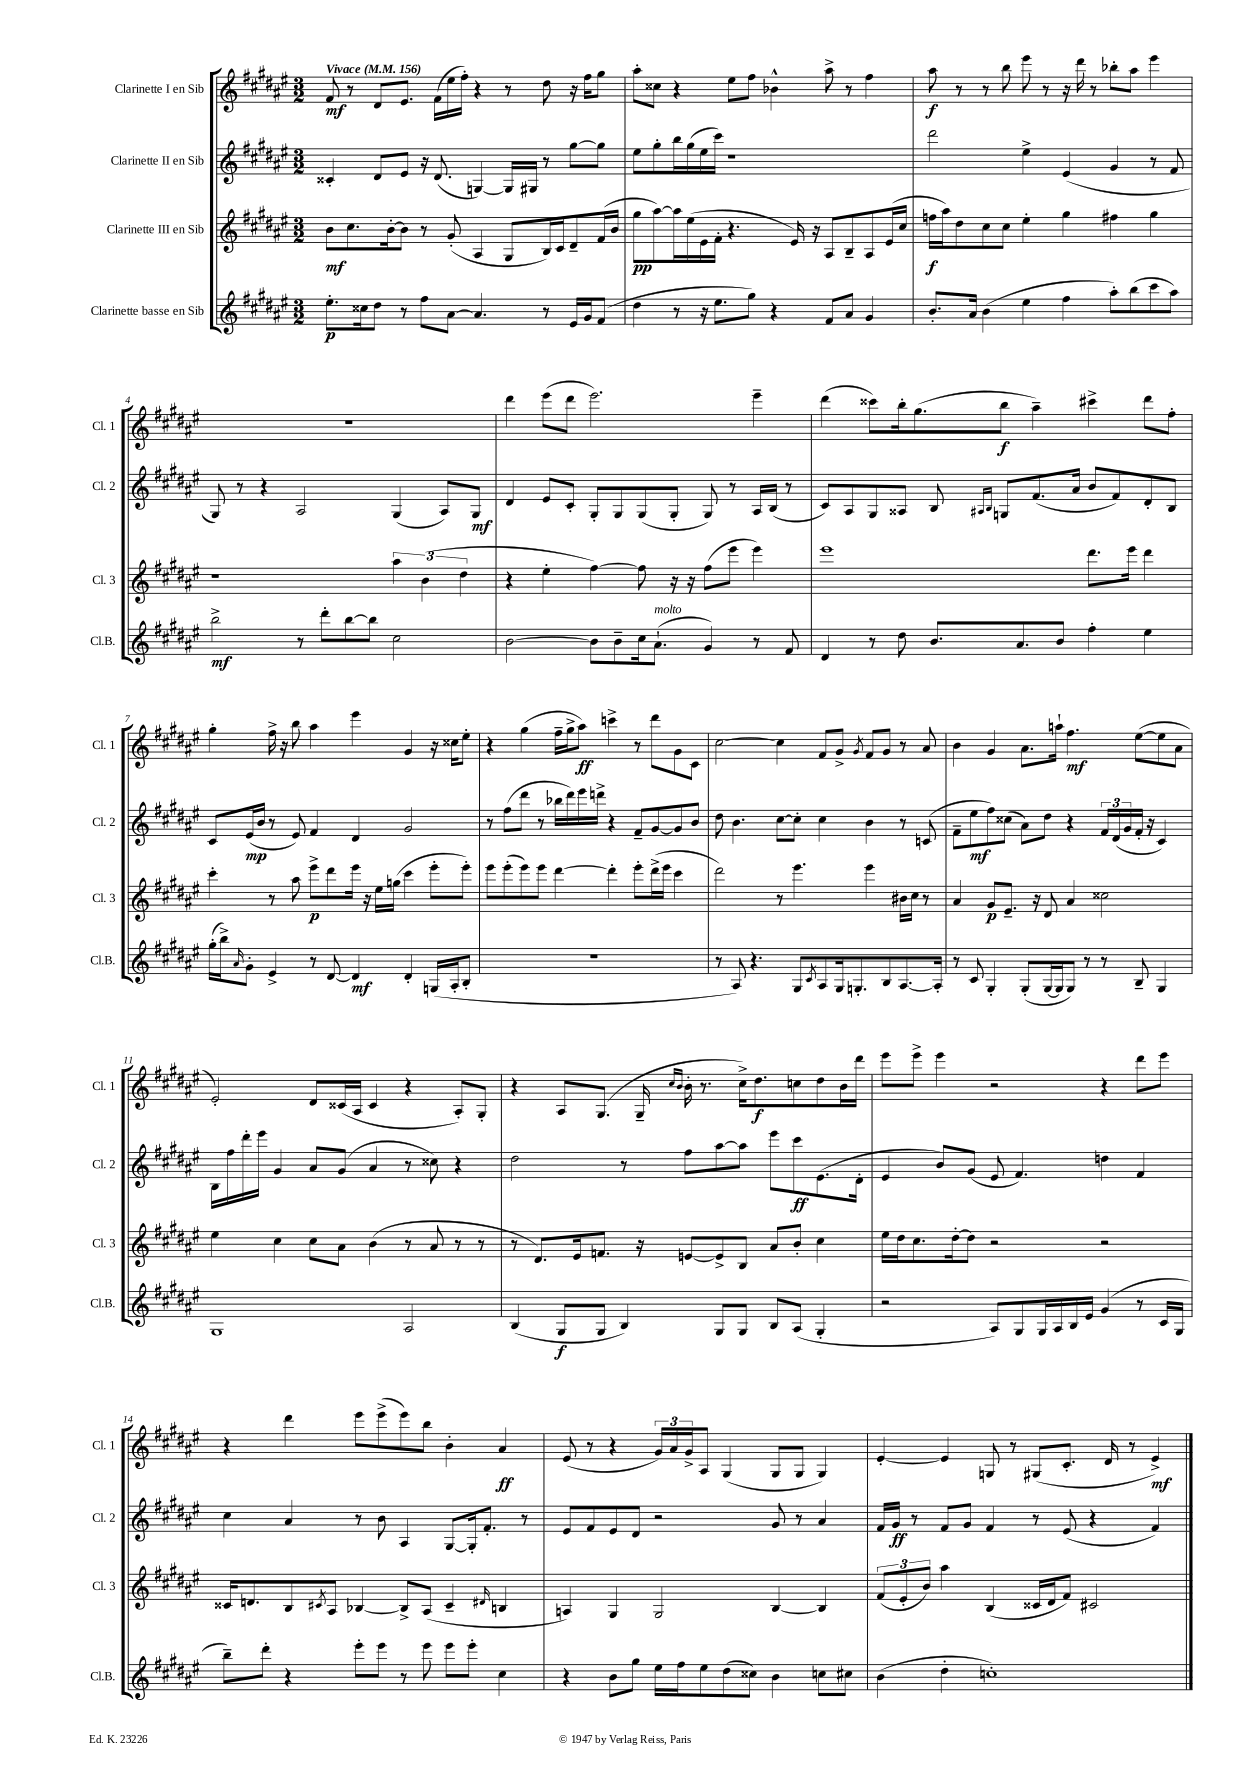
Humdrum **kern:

**kern	**dynam	**kern	**dynam	**kern	**dynam	**kern	**dynam
*part4	*part4	*part3	*part3	*part2	*part2	*part1	*part1
*staff4	*staff4	*staff3	*staff3	*staff2	*staff2	*staff1	*staff1
*I"Clarinette basse en Sib	*	*I"Clarinette III en Sib	*	*I"Clarinette II en Sib	*	*I"Clarinette I en Sib	*
*I'Cl.B.	*	*I'Cl. 3	*	*I'Cl. 2	*	*I'Cl. 1	*
*clefG2	*	*clefG2	*	*clefG2	*	*clefG2	*
*k[f#c#g#d#a#e#]	*	*k[f#c#g#d#a#e#]	*	*k[f#c#g#d#a#e#]	*	*k[f#c#g#d#a#e#]	*
*M3/2	*	*M3/2	*	*M3/2	*	*M3/2	*
*MM156	*	*MM156	*	*MM156	*	*MM156	*
=1	=1	=1	=1	=1	=1	=1	=1
!	!	!	!	!	!	!LO:TX:a:B:t=Vivace	!
8.ee#'\L	p	8b\L	mf	4c##X'/	.	8f#/	mf
.	.	8.cc#\	.	.	.	8r	.
16cc##X\k	.	.	.	.	.	.	.
8dd#\J	.	.	.	8d#/L	.	8d#/L	.
.	.	[16b'\k	.	.	.	.	.
8r	.	8b\J]	.	8e#/J	.	8.e#/J	.
8ff#\L	.	8r	.	16r	.	.	.
.	.	.	.	(8.d#/	.	(16f#\LL	.
[8a#\J	.	(8g#'/	.	.	.	16ee#\	.
.	.	.	.	.	.	16ff#'\JJ)	.
4.a#/]	.	4A#/	.	[4Gn/)	.	4r	.
.	.	8G#/L	.	16G/LL]	.	8r	.
.	.	.	.	16G#X/JJ	.	.	.
8r	.	16B/L)	.	8r	.	8dd#\	.
.	.	16c#/J	.	.	.	.	.
16e#/LL	.	8d#~/	.	[8gg#\L	.	16r	.
16g#/J	.	.	.	.	.	16ff#\KL	.
(8f#/J	.	(16f#/L	.	8gg#\J]	.	8gg#\J	.
.	.	16b/JJ	.	.	.	.	.
=2	=2	=2	=2	=2	=2	=2	=2
4dd#\	.	8gg#\L	pp	8ee#\L	.	8aa#'\L	.
.	.	[8aa#\)	.	8gg#'\	.	8cc##X\J	.
8r	.	16aa#\L]	.	16bb\L	.	4r	.
.	.	(16ee#\	.	(16gg#\	.	.	.
16r	.	16e#\	.	16ee#\	.	.	.
8.ee#\L	.	16f#'\JJ	.	16ccc#\JJ)	.	.	.
.	.	4.r	.	1r	.	8ee#\L	.
8gg#\J)	.	.	.	.	.	8ff#\J	.
4r	.	.	.	.	.	4b-X^^\	.
.	.	16e#/)	.	.	.	.	.
.	.	16r	.	.	.	.	.
8f#/L	.	8A#/L	.	.	.	8aa#^\	.
8a#/J	.	8B~/	.	.	.	8r	.
4g#/	.	8A#/	.	.	.	4ff#\	.
.	.	(16e#/L	.	.	.	.	.
.	.	16cc#/JJ	.	.	.	.	.
=3	=3	=3	=3	=3	=3	=3	=3
8.b'/L	.	16ffn\LL	f	2ddd#\	.	8aa#\	f
.	.	16aa#\J)	.	.	.	.	.
.	.	8dd#\	.	.	.	8r	.
16a#/Jk	.	.	.	.	.	.	.
(4b\	.	8cc#\	.	.	.	8r	.
.	.	8cc#\J	.	.	.	8bb\	.
4ee#\	.	4ee#'\	.	4ee#^\	.	8eee#\	.
.	.	.	.	.	.	8r	.
4ff#\	.	4gg#\	.	(4e#/	.	16r	.
.	.	.	.	.	.	16ddd#\	.
.	.	.	.	.	.	8r	.
8aa#'\L)	.	4ff#X\	.	4g#/	.	8bb-X'\L	.
(8bb\	.	.	.	.	.	8aa#\J	.
8ccc#\	.	4gg#\	.	8r	.	4eee#\	.
8aa#\J)	.	.	.	8f#/	.	.	.
!!LO:LB:g=z
=4	=4	=4	=4	=4	=4	=4	=4
2bb^\	mf	1r	.	8G#/)	.	1.r	.
.	.	.	.	8r	.	.	.
.	.	.	.	4r	.	.	.
8r	.	.	.	2A#/	.	.	.
8ddd#'\L	.	.	.	.	.	.	.
[8bb\	.	.	.	.	.	.	.
8bb\J]	.	.	.	.	.	.	.
2cc#\	.	6aa#\	.	(4G#/	.	.	.
.	.	(6b\	.	.	.	.	.
.	.	.	.	8A#/L)	.	.	.
.	.	6dd#\	.	.	.	.	.
.	.	.	.	8G#/J	mf	.	.
=5	=5	=5	=5	=5	=5	=5	=5
[2b\	.	4r	.	4d#/	.	4ddd#\	.
.	.	4ee#'\	.	8e#/L	.	(8eee#\L	.
.	.	.	.	8c#'/J	.	8ddd#\J	.
8b\L]	.	[4ff#\)	.	8G#'/L	.	2.eee#\)	.
8b~\	.	.	.	8G#/	.	.	.
16cc#\k	.	8ff#\]	.	(8G#/	.	.	.
!LO:TX:a:i:t=molto	!	!	!	!	!	!	!
(8.a#`\J	.	.	.	.	.	.	.
.	.	16r	.	8G#'/J	.	.	.
.	.	16r	.	.	.	.	.
4g#/)	.	(8ff#\L	.	8G#/)	.	.	.
.	.	8eee#\J	.	8r	.	.	.
8r	.	4eee#\)	.	16A#/LL	.	4eee#~\	.
.	.	.	.	(16B/JJ	.	.	.
8f#/	.	.	.	8r	.	.	.
=6	=6	=6	=6	=6	=6	=6	=6
4d#/	.	1eee#	.	8c#/L)	.	(4ddd#\	.
.	.	.	.	8A#/	.	.	.
8r	.	.	.	8G#/	.	8ccc##X\L)	.
8dd#\	.	.	.	8A##X/J	.	16bb'\k	.
.	.	.	.	.	.	(8.gg#\	.
8.b/L	.	.	.	8B/	.	.	.
.	.	.	.	16qqA#X/LL	.	.	.
.	.	.	.	16qqB/JJ	.	.	.
.	.	.	.	8Gn/L	.	8bb\J	f
8.a#/	.	.	.	.	.	.	.
.	.	.	.	(8.f#/	.	4aa#~\)	.
8b/J	.	.	.	.	.	.	.
.	.	.	.	16a#/Jk	.	.	.
4ff#'\	.	8.ddd#\L	.	8b/L	.	4ccc#X^\	.
.	.	.	.	8f#/)	.	.	.
.	.	16eee#\Jk	.	.	.	.	.
4ee#\	.	4ddd#\	.	8d#'/	.	8ddd#\L	.
.	.	.	.	8B/J	.	8ff#'\J	.
!!LO:LB:g=z
=7	=7	=7	=7	=7	=7	=7	=7
(16gg#'\LL	.	4ccc#'\	.	8c#/L	.	4gg#'\	.
16bb^\J)	.	.	.	.	.	.	.
16qqa#/	.	.	.	.	.	.	.
8g#'\J	.	.	.	(16e#/L	mp	.	.
.	.	.	.	16b/JJ	.	.	.
4e#^/	.	8r	.	8r	.	16ff#^\	.
.	.	.	.	.	.	16r	.
.	.	8aa#\	.	8e#/)	.	8bb\	.
8r	.	8eee#^\L	p	4f#/	.	4aa#\	.
[8d#/	.	8ddd#\	.	.	.	.	.
4d#/]	mf	16eee#\Jk	.	4d#/	.	4eee#\	.
.	.	16r	.	.	.	.	.
.	.	16ee#\LL	.	.	.	.	.
.	.	(16ggn\JJ	.	.	.	.	.
4d#'/	.	4ccc#\	.	2g#/	.	4g#/	.
(16Gn/LL	.	8eee#'\L	.	.	.	16r	.
16A#'/J	.	.	.	.	.	16cc##X\KL	.
8B'/J	.	8eee#'\J)	.	.	.	8ee#'\J	.
=8	=8	=8	=8	=8	=8	=8	=8
1.r	.	8eee#\L	.	8r	.	4r	.
.	.	(8eee#'\	.	(8ff#\L	.	.	.
.	.	8eee#\)	.	8ddd#\J	.	(4gg#\	.
.	.	8eee#\J	.	8r	.	.	.
.	.	[4ddd#\	.	16bb-X\LL	.	16ff#~\LL	.
.	.	.	.	16ddd#\)	.	16gg#^\J	.
.	.	.	.	16eee#\	.	8aa#\J)	ff
.	.	.	.	16dddn^\JJ	.	.	.
.	.	4ddd#'\]	.	4r	.	4cccn^\	.
.	.	8eee#'\L	.	8f#~/L	.	8r	.
.	.	(16ddd#^\L	.	[8g#/	.	8ddd#\L	.
.	.	16eee#\JJ	.	.	.	.	.
.	.	4ccc#\	.	8g#/]	.	8g#\	.
.	.	.	.	8b/J	.	8c#\J	.
=9	=9	=9	=9	=9	=9	=9	=9
8r	.	2ddd#\)	.	8dd#\	.	[2cc#\	.
8A#/)	.	.	.	4.b\	.	.	.
4.r	.	.	.	.	.	.	.
.	.	8r	.	[8cc#\L	.	4cc#\]	.
8G#/L	.	4.eee#\	.	8cc#'\J]	.	.	.
8qc#/	.	.	.	.	.	.	.
8A#/	.	.	.	4cc#\	.	8f#/L	.
16G#/k	.	.	.	.	.	8g#^/J	.
8.Gn'/	.	.	.	.	.	.	.
.	.	.	.	.	.	8qg#/	.
.	.	4eee#\	.	4b\	.	8f#/L	.
8B/	.	.	.	.	.	8g#/J	.
[8.A#/	.	16b#X\LL	.	8r	.	8r	.
.	.	16cc#\JJ	.	.	.	.	.
.	.	8r	.	(8cn/	.	8a#/	.
16A#'/Jk]	.	.	.	.	.	.	.
=10	=10	=10	=10	=10	=10	=10	=10
8r	.	4a#/	.	8f#~\L	.	4b\	.
8c#/	.	.	.	8ee#\	mf	.	.
4G#'/	.	8g#/L	p	8ff#\)	.	4g#/	.
.	.	8.e#~/J	.	(8cc##X\J	.	.	.
(8G#'/L	.	.	.	8a#\L)	.	8.a#\L	.
.	.	16r	.	.	.	.	.
[16G#/L	.	8d#/	.	8dd#\J	.	.	.
16G#/J]	.	.	.	.	.	16aan`\Jk	.
8G#/J)	.	4a#/	.	4r	.	4.ff#\	mf
8r	.	.	.	.	.	.	.
8r	.	2cc##X\	.	24f#/LL	.	.	.
.	.	.	.	(24d#/	.	.	.
.	.	.	.	24g#/	.	.	.
8B~/	.	.	.	16f#'/JJ	.	([8ee#\L	.
.	.	.	.	16r	.	.	.
4G#/	.	.	.	4c#/)	.	8ee#\]	.
.	.	.	.	.	.	8a#\J	.
!!LO:LB:g=z
=11	=11	=11	=11	=11	=11	=11	=11
1G#	.	4ee#\	.	16B\LL	.	2e#'/)	.
.	.	.	.	16ff#\	.	.	.
.	.	.	.	16ddd#'\	.	.	.
.	.	.	.	16eee#\JJ	.	.	.
.	.	4cc#\	.	4g#/	.	.	.
.	.	8cc#\L	.	8a#/L	.	8d#/L	.
.	.	8a#\J	.	(8g#/J	.	(16c##X/L	.
.	.	.	.	.	.	16A#/JJ	.
.	.	(4b\	.	4a#/	.	4c##/	.
2A#/	.	8r	.	8r	.	4r	.
.	.	8a#/	.	8cc##X\)	.	.	.
.	.	8r	.	4r	.	8A#'/L)	.
.	.	8r	.	.	.	8G#'/J	.
=12	=12	=12	=12	=12	=12	=12	=12
(4B/	.	8r	.	2dd#\	.	4r	.
.	.	8.d#/L)	.	.	.	.	.
8G#/L	f	.	.	.	.	8A#/L	.
.	.	16e#/k	.	.	.	.	.
8G#/J	.	8.fn/J	.	.	.	(8.G#/J	.
4B/)	.	.	.	8r	.	.	.
.	.	16r	.	.	.	16G#~/	.
.	.	.	.	.	.	16qqcc#/LL	.
.	.	.	.	.	.	16qqb/JJ	.
.	.	[8en/L	.	8ff#\L	.	16b'\	.
.	.	.	.	.	.	8.r	.
8G#/L	.	8e^/]	.	[8aa#\	.	.	.
8G#/J	.	8B/J	.	8aa#\J]	.	16cc#^\KL)	.
.	.	.	.	.	.	8.dd#\	f
8B/L	.	8a#/L	.	8eee#\L	.	.	.
(8A#/J	.	8b'/J	.	8ccc#\	ff	8ccn\	.
4G#'/	.	4cc#\	.	(8.e#\	.	8dd#\	.
.	.	.	.	.	.	16b\L	.
.	.	.	.	16d#'\Jk	.	16ddd#\JJ	.
=13	=13	=13	=13	=13	=13	=13	=13
2r	.	16ee#\LL	.	4e#/	.	8eee#\L	.
.	.	16dd#\J	.	.	.	.	.
.	.	8.cc#\	.	.	.	8eee#^\J	.
.	.	.	.	8b/L)	.	4eee#\	.
.	.	[16dd#'\k	.	.	.	.	.
.	.	8dd#\J]	.	(8g#/J	.	.	.
8A#/L)	.	2r	.	8e#/	.	2r	.
8G#/	.	.	.	4.f#/)	.	.	.
16G#/L	.	.	.	.	.	.	.
16A#/	.	.	.	.	.	.	.
16B/	.	.	.	.	.	.	.
16e#/JJ	.	.	.	.	.	.	.
(4g#/	.	2r	.	4ddn\	.	4r	.
8r	.	.	.	4f#/	.	8ddd#\L	.
16c#/LL	.	.	.	.	.	8eee#\J	.
16G#/JJ	.	.	.	.	.	.	.
!!LO:LB:g=z
=14	=14	=14	=14	=14	=14	=14	=14
8bb~\L)	.	16c##X/KL	.	4cc#\	.	4r	.
.	.	8.dn/	.	.	.	.	.
8ddd#'\J	.	.	.	.	.	.	.
4r	.	8B/	.	4a#/	.	4ddd#\	.
.	.	8qc#X/	.	.	.	.	.
.	.	8A#/J	.	.	.	.	.
8eee#'\L	.	[4B-X/	.	8r	.	8eee#\L	.
8eee#\J	.	.	.	8b\	.	(8eee#^\	.
8r	.	8B-^/L]	.	4A#/	.	8eee#\)	.
8eee#\	.	(8A#/J	.	.	.	8bb\J	.
8eee#\L	.	4c#~/	.	[8G#/L	.	4b'\	.
8eee#'\J	.	.	.	16G#'/k]	.	.	.
.	.	.	.	8.f#'/J	.	.	.
.	.	16qqd#X/	.	.	.	.	.
4cc#\	.	4Bn/	.	.	.	4a#/	ff
.	.	.	.	8r	.	.	.
=15	=15	=15	=15	=15	=15	=15	=15
4r	.	4An/)	.	8e#/L	.	(8e#/	.
.	.	.	.	8f#/	.	8r	.
8b\L	.	4G#/	.	8e#/	.	4r	.
8gg#\J	.	.	.	8d#/J	.	.	.
16ee#\LL	.	2G#/	.	2r	.	24g#/LL)	.
.	.	.	.	.	.	24a#/	.
16ff#\J	.	.	.	.	.	.	.
.	.	.	.	.	.	24g#^/J	.
8ee#\	.	.	.	.	.	8A#/J	.
(8dd#\	.	.	.	.	.	(4G#/	.
8cc##X\J)	.	.	.	.	.	.	.
4b\	.	[4B/	.	8g#/	.	8G#/L	.
.	.	.	.	8r	.	8G#/J	.
8ccn\L	.	4B/]	.	4a#/	.	4G#/)	.
8cc#X\J	.	.	.	.	.	.	.
=16	=16	=16	=16	=16	=16	=16	=16
(4b\	.	(12f#/L	.	16f#/LL	.	[4e#'/	.
.	.	.	.	16g#/JJ	ff	.	.
.	.	12e#'/	.	.	.	.	.
.	.	.	.	8r	.	.	.
.	.	12b/J)	.	.	.	.	.
4dd#'\	.	4aa#\	.	8f#/L	.	4e#/]	.
.	.	.	.	8g#/J	.	.	.
1ccn')	.	(4B/	.	4f#/	.	8Gn/	.
.	.	.	.	.	.	8r	.
.	.	16c##X/LL	.	8r	.	(8G#X/L	.
.	.	16d#/J	.	.	.	.	.
.	.	8f#/J)	.	(8e#/	.	8.c#'/J	.
.	.	2c#X/	.	4r	.	.	.
.	.	.	.	.	.	16d#/	.
.	.	.	.	.	.	8r	.
.	.	.	.	4f#/)	.	4e#^/)	mf
==	==	==	==	==	==	==	==
*-	*-	*-	*-	*-	*-	*-	*-
